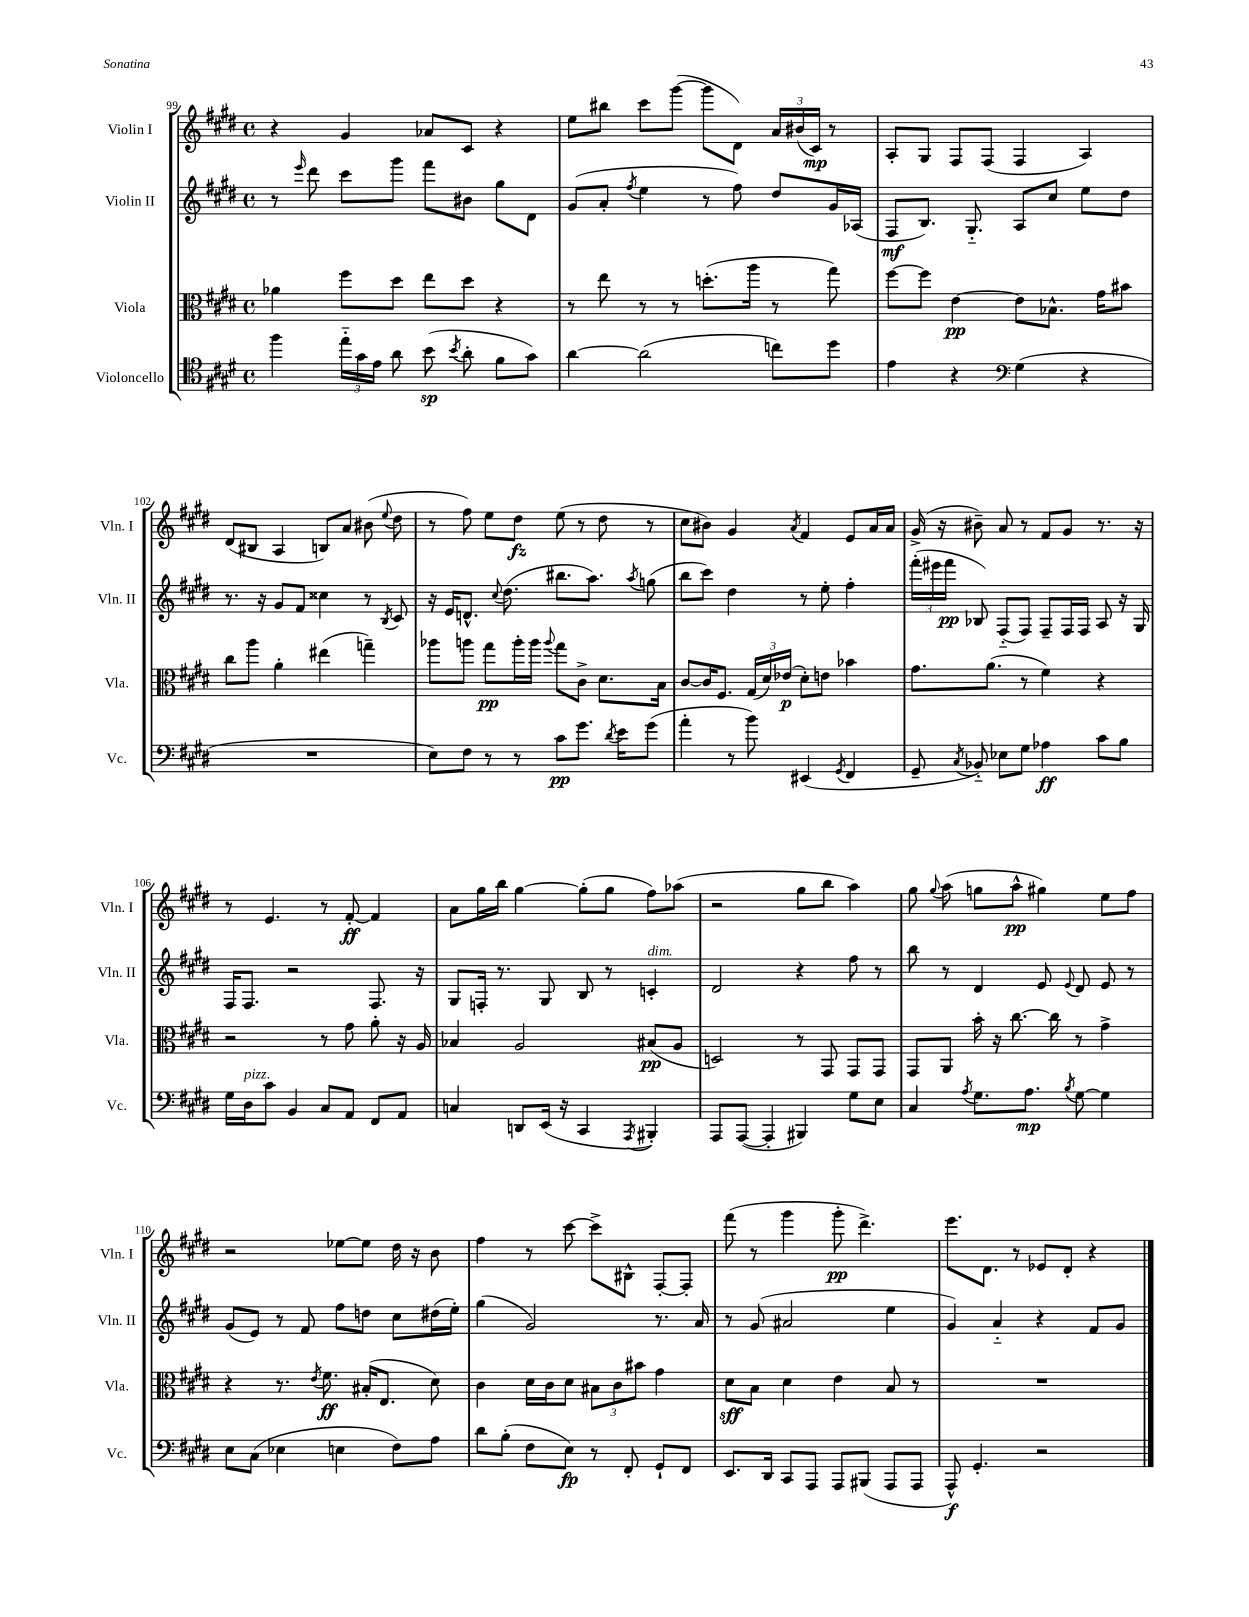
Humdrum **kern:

**kern	**dynam	**kern	**dynam	**kern	**dynam	**kern	**dynam
*part4	*part4	*part3	*part3	*part2	*part2	*part1	*part1
*staff4	*staff4	*staff3	*staff3	*staff2	*staff2	*staff1	*staff1
*I"Violoncello	*	*I"Viola	*	*I"Violin II	*	*I"Violin I	*
*I'Vc.	*	*I'Vla.	*	*I'Vln. II	*	*I'Vln. I	*
*clefC4	*	*clefC3	*	*clefG2	*	*clefG2	*
*k[f#c#g#d#]	*	*k[f#c#g#d#]	*	*k[f#c#g#d#]	*	*k[f#c#g#d#]	*
*M4/4	*	*M4/4	*	*M4/4	*	*M4/4	*
*met(c)	*	*met(c)	*	*met(c)	*	*met(c)	*
=99	=99	=99	=99	=99	=99	=99	=99
4ff#\	.	4a-X\	.	8r	.	4r	.
.	.	.	.	16qqeee/	.	.	.
.	.	.	.	8ddd#\	.	.	.
24ee\LL	.	8ff#\L	.	8ccc#\L	.	4g#/	.
24g#\	.	.	.	.	.	.	.
24e\JJ	.	.	.	.	.	.	.
8a\	.	8dd#\J	.	8ggg#\J	.	.	.
(8b\	sp	8ee\L	.	8fff#\L	.	8a-X/L	.
8qb/	.	.	.	.	.	.	.
8a'\	.	8dd#\J	.	8b#X\J	.	8c#/J	.
8f#\L	.	4r	.	8gg#\L	.	4r	.
8g#\J)	.	.	.	8d#\J	.	.	.
=100	=100	=100	=100	=100	=100	=100	=100
[4a\	.	8r	.	(8g#/L	.	8ee\L	.
.	.	8ee\	.	8a'/J	.	8bb#X\J	.
.	.	.	.	8qff#/	.	.	.
(2a\]	.	8r	.	4ee\	.	8ccc#\L	.
.	.	8r	.	.	.	([8ggg#\J	.
.	.	(8.ddn'\L	.	8r	.	8ggg#\L]	.
.	.	.	.	8ff#\)	.	8d#\J)	.
.	.	16aa\Jk	.	.	.	.	.
8ccn\L)	.	8r	.	8dd#/L	.	24a/LL	.
.	.	.	.	.	.	(24b#X/	.
.	.	.	.	.	.	24c#/JJ)	mp
8dd#\J	.	8gg#\)	.	16g#/L	.	8r	.
.	.	.	.	(16A-X/JJ	.	.	.
=101	=101	=101	=101	=101	=101	=101	=101
4e\	.	[8ff#\L	.	8F#/L	mf	8A'/L	.
.	.	8ff#\J]	.	8.B/J)	.	8G#/J	.
4r	.	[4e\	pp	.	.	8F#/L	.
.	.	.	.	8.G#/	.	.	.
.	.	.	.	.	.	(8F#/J	.
*clefF4	*	*	*	*	*	*	*
(4G#\	.	8e\L]	.	8A/L	.	4F#/	.
.	.	8.B-X^^\J	.	8cc#/J	.	.	.
4r	.	.	.	8ee\L	.	4A/)	.
.	.	16g#\KL	.	.	.	.	.
.	.	8b#X\J	.	8dd#\J	.	.	.
!!LO:LB:g=z
=102	=102	=102	=102	=102	=102	=102	=102
1r	.	8cc#\L	.	8.r	.	(8d#/L	.
.	.	8aa\J	.	.	.	8B#X/J	.
.	.	.	.	16r	.	.	.
.	.	4a'\	.	8g#/L	.	4A/	.
.	.	.	.	8f#/J	.	.	.
.	.	(4ee#X\	.	4cc##X\	.	8Bn/L)	.
.	.	.	.	.	.	8a/J	.
.	.	4ggn~\)	.	8r	.	(8b#X\	.
.	.	.	.	8qB/	.	8qqee/	.
.	.	.	.	8c#/	.	8dd#\	.
=103	=103	=103	=103	=103	=103	=103	=103
8E\L)	.	8aa-X\L	.	16r	.	8r	.
.	.	.	.	16e/KL	.	.	.
8F#\J	.	8aan\J	.	8.dn^^/J	.	8ff#\)	.
8r	.	8gg#\L	pp	.	.	8ee\L	.
.	.	.	.	8qqcc#/	.	.	.
.	.	.	.	(8.dd#\	.	.	.
8r	.	16aa'\L	.	.	.	8dd#\J	fz
.	.	16aa\JJ	.	.	.	.	.
.	.	8qqaa/	.	.	.	.	.
8c#\L	pp	8gg#\L	.	8.bb#X\L	.	(8ee\	.
8.g#\J	.	8c#^\J	.	.	.	8r	.
.	.	.	.	8.aa\J)	.	.	.
.	.	8.d#\L	.	.	.	8dd#\	.
8qd#/	.	.	.	.	.	.	.
16e\KL	.	.	.	.	.	.	.
.	.	.	.	8qaa/	.	.	.
(8g#\J	.	.	.	(8ggn\	.	8r	.
.	.	16B\Jk	.	.	.	.	.
=104	=104	=104	=104	=104	=104	=104	=104
4a'\	.	[8c#/L	.	8bb\L	.	8cc#\L	.
.	.	16c#/K]	.	8ccc#\J)	.	8b#X\J)	.
.	.	8.F#/J	.	.	.	.	.
8r	.	.	.	4dd#\	.	4g#/	.
8b\)	.	(24G#/LL	.	.	.	.	.
.	.	24d#/)	.	.	.	.	.
.	.	(24e-X/JJ	p	.	.	.	.
.	.	.	.	.	.	8qa/	.
(4EE#X/	.	8d#'\L)	.	8r	.	4f#/	.
.	.	8en\J	.	8ee'\	.	.	.
8qGG#/	.	.	.	.	.	.	.
4FF#/	.	4b-X\	.	4ff#'\	.	8e/L	.
.	.	.	.	.	.	16a/L	.
.	.	.	.	.	.	16a/JJ	.
=105	=105	=105	=105	=105	=105	=105	=105
8GG#~/	.	8.g#\L	.	(24fff#'\LL	.	(16g#^/	.
.	.	.	.	24eee#X\	.	.	.
.	.	.	.	.	.	16r	.
.	.	.	.	24fff#\JJ	pp	.	.
8qC#/	.	.	.	.	.	.	.
8BB-X/)	.	.	.	8B-X/)	.	8b#X~\)	.
.	.	(8.a\J	.	.	.	.	.
8E-X\L	.	.	.	(8F#/L	.	8a/	.
8G#\J	.	8r	.	8F#/J)	.	8r	.
4A-X\	ff	4f#\)	.	8F#~/L	.	8f#/L	.
.	.	.	.	16F#/L	.	8g#/J	.
.	.	.	.	16F#/JJ	.	.	.
8c#\L	.	4r	.	8A/	.	8.r	.
8B\J	.	.	.	16r	.	.	.
.	.	.	.	16G#/	.	16r	.
!!LO:LB:g=z
=106	=106	=106	=106	=106	=106	=106	=106
16G#\LL	.	2r	.	16F#/KL	.	8r	.
!LO:TX:a:i:t=pizz.	!	!	!	!	!	!	!
16D#\J	.	.	.	8.F#/J	.	.	.
8c#\J	.	.	.	.	.	4.e/	.
4BB/	.	.	.	2r	.	.	.
8C#/L	.	8r	.	.	.	8r	.
8AA/J	.	8g#\	.	.	.	[8f#'/	ff
8FF#/L	.	8a'\	.	8.F#/	.	4f#/]	.
8AA/J	.	16r	.	.	.	.	.
.	.	16A/	.	16r	.	.	.
=107	=107	=107	=107	=107	=107	=107	=107
4Cn/	.	4B-X/	.	8G#/L	.	8a\L	.
.	.	.	.	16Fn'/Jk	.	16gg#\L	.
.	.	.	.	8.r	.	16bb\JJ	.
8DDn/L	.	2A/	.	.	.	[4gg#\	.
(16EE/Jk	.	.	.	8G#/	.	.	.
16r	.	.	.	.	.	.	.
4CC#/	.	.	.	8B/	.	(8gg#'\L]	.
.	.	.	.	8r	.	8gg#\J	.
8qAAA/	.	.	.	.	.	.	.
!	!	!	!	!LO:TX:a:i:t=dim.	!	!	!
4BBB#X'/)	.	(8B#X/L	pp	4cn'/	.	8ff#\L)	.
.	.	8A/J	.	.	.	(8aa-X\J	.
=108	=108	=108	=108	=108	=108	=108	=108
8AAA/L	.	2Dn/)	.	2d#/	.	2r	.
([8AAA/J	.	.	.	.	.	.	.
4AAA'/]	.	.	.	.	.	.	.
4BBB#X/)	.	8r	.	4r	.	8gg#\L	.
.	.	8GG#/	.	.	.	8bb\J	.
8G#\L	.	8GG#/L	.	8ff#\	.	4aa\)	.
8E\J	.	8GG#/J	.	8r	.	.	.
=109	=109	=109	=109	=109	=109	=109	=109
4C#/	.	8GG#/L	.	8bb\	.	8gg#\	.
.	.	.	.	.	.	8qqgg#/	.
.	.	8AA/J	.	8r	.	(8aa\	.
8qA/	.	.	.	.	.	.	.
8.G#\L	.	16b'\	.	4d#/	.	8ggn\L	.
.	.	16r	.	.	.	.	.
.	.	[8.cc#\	.	.	.	8aa^^\J	pp
8.A\J	mp	.	.	.	.	.	.
.	.	.	.	8e/	.	4gg#X\)	.
.	.	16cc#\]	.	.	.	.	.
8qB/	.	.	.	8qqe/	.	.	.
[8G#\	.	8r	.	8d#/	.	.	.
4G#\]	.	4g#^\	.	8e/	.	8ee\L	.
.	.	.	.	8r	.	8ff#\J	.
!!LO:LB:g=z
=110	=110	=110	=110	=110	=110	=110	=110
8E\L	.	4r	.	(8g#/L	.	2r	.
(8C#\J	.	.	.	8e/J)	.	.	.
4E-X\	.	8.r	.	8r	.	.	.
.	.	.	.	8f#/	.	.	.
.	.	8qe/	.	.	.	.	.
.	.	8.f#\	ff	.	.	.	.
4En\	.	.	.	8ff#\L	.	[8ee-X\L	.
.	.	(16B#X'/KL	.	8ddn\J	.	8ee-\J]	.
.	.	8.E/J	.	.	.	.	.
8F#\L)	.	.	.	8cc#\L	.	16dd#\	.
.	.	.	.	.	.	16r	.
8A\J	.	8d#\)	.	(16dd#X\L	.	8b\	.
.	.	.	.	16ee'\JJ)	.	.	.
=111	=111	=111	=111	=111	=111	=111	=111
8d#\L	.	4c#\	.	(4gg#\	.	4ff#\	.
(8B'\J	.	.	.	.	.	.	.
8F#\L	.	16d#\LL	.	2g#/)	.	8r	.
.	.	16c#\J	.	.	.	.	.
8E\J)	fp	8d#\J	.	.	.	[8ccc#\	.
8r	.	12B#X\L	.	.	.	8ccc#^\L]	.
.	.	12c#\	.	.	.	.	.
8FF#'/	.	.	.	.	.	8B#X^^\J	.
.	.	12b#X\J	.	.	.	.	.
8GG#`/L	.	4g#\	.	8.r	.	[8F#'/L	.
8FF#/J	.	.	.	.	.	8F#'/J]	.
.	.	.	.	16a/	.	.	.
=112	=112	=112	=112	=112	=112	=112	=112
8.EE/L	.	8d#\L	sff	8r	.	(8fff#\	.
.	.	8B\J	.	(8g#/	.	8r	.
16DD#/Jk	.	.	.	.	.	.	.
8CC#/L	.	4d#\	.	2a#X/	.	4ggg#\	.
8AAA/J	.	.	.	.	.	.	.
8AAA/L	.	4e\	.	.	.	8ggg#'\	pp
(8BBB#X/J	.	.	.	.	.	4.ddd#^\)	.
8AAA/L	.	8B/	.	4ee\	.	.	.
8AAA/J	.	8r	.	.	.	.	.
=113	=113	=113	=113	=113	=113	=113	=113
8AAA^^/)	f	1r	.	4g#/)	.	8.eee\L	.
4.GG#'/	.	.	.	.	.	.	.
.	.	.	.	.	.	8.d#\J	.
.	.	.	.	4a/	.	.	.
.	.	.	.	.	.	8r	.
2r	.	.	.	4r	.	8e-X/L	.
.	.	.	.	.	.	8d#'/J	.
.	.	.	.	8f#/L	.	4r	.
.	.	.	.	8g#/J	.	.	.
==	==	==	==	==	==	==	==
*-	*-	*-	*-	*-	*-	*-	*-
